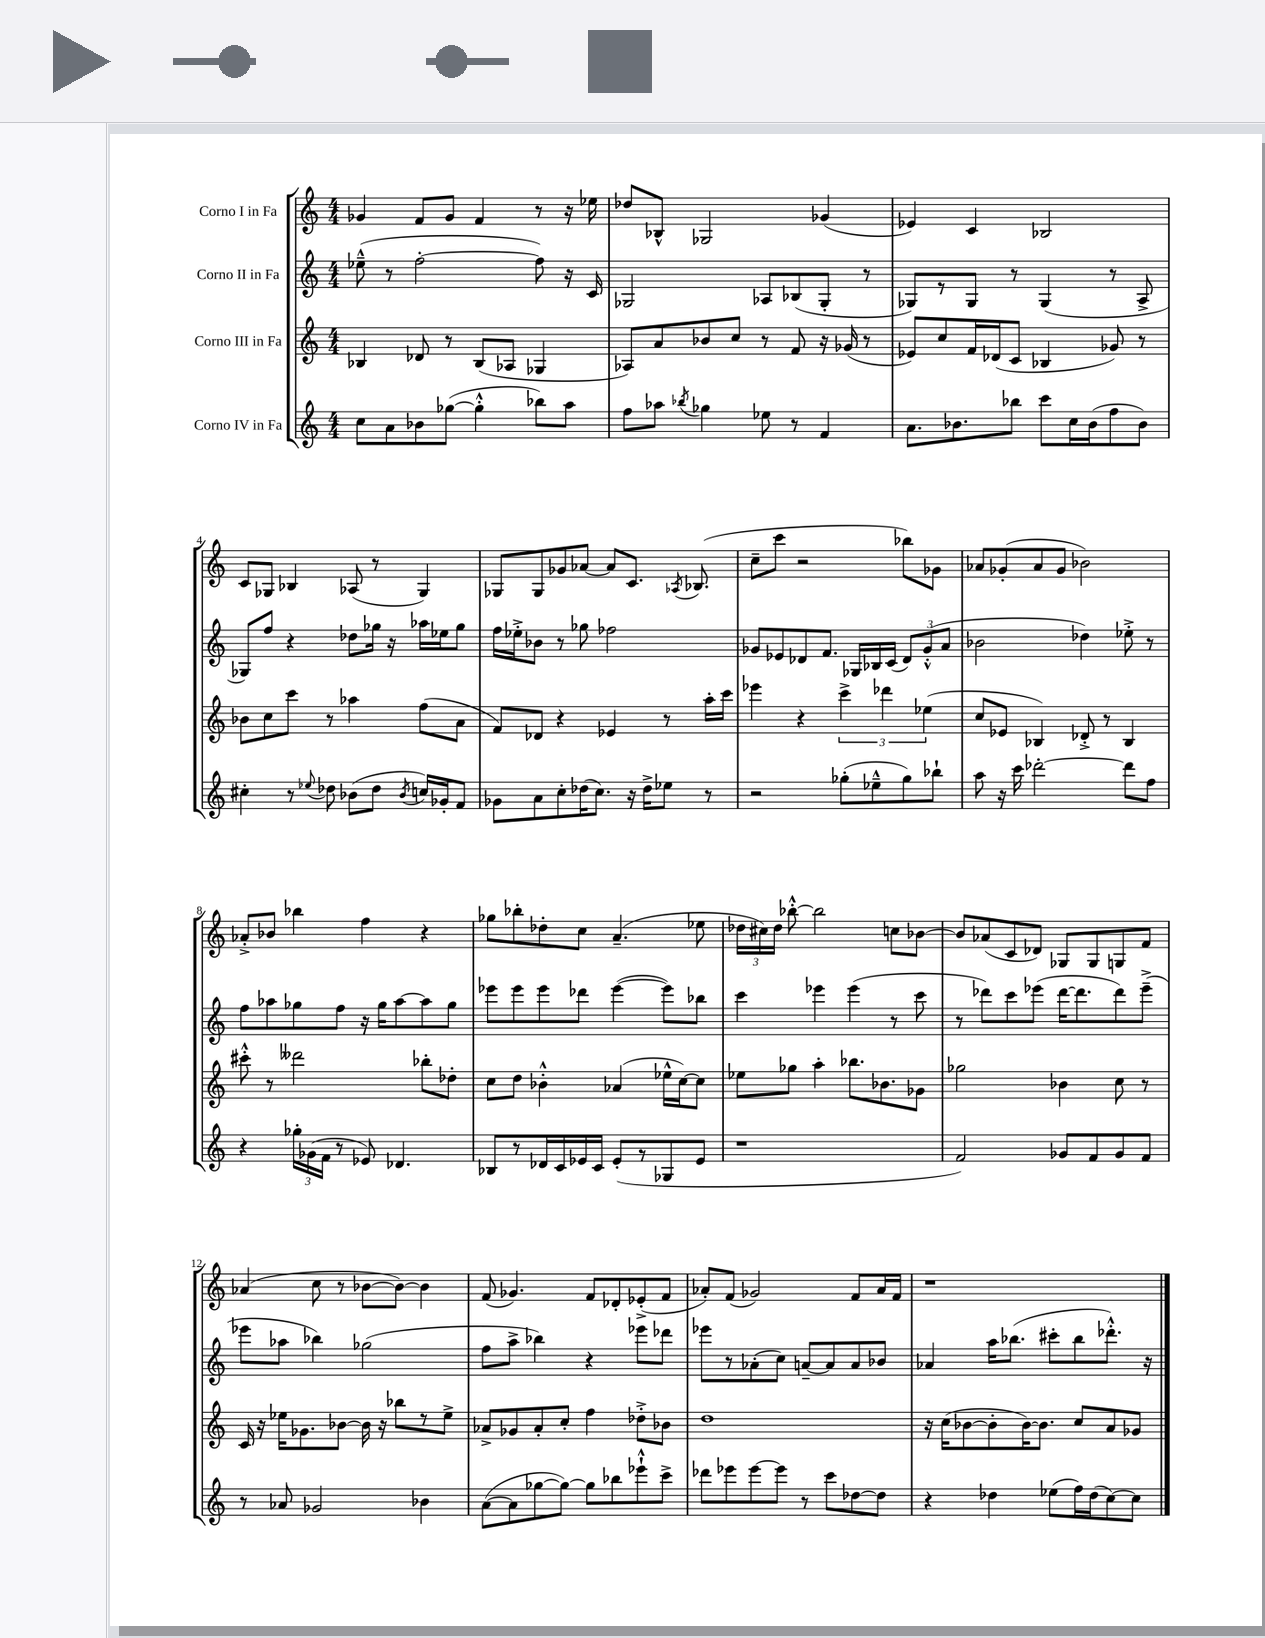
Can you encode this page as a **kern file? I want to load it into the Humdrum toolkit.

**kern	**kern	**kern	**kern
*staff4	*staff3	*staff2	*staff1
*clefG2	*clefG2	*clefG2	*clefG2
*k[]	*k[]	*k[]	*k[]
*M4/4	*M4/4	*M4/4	*M4/4
8cc	4B-	(8ee-~^^	4g-
8a	.	8r	.
8b-	8d-	[2ff'	8f
([8gg-	8r	.	8g-
4gg-'^^]	(8B-	.	4f
.	8A-	.	.
8bb-)	4G-	8ff])	8r
8aa	.	16r	16r
.	.	16c	16ee-
=	=	=	=
8ff	8A-)	2G-	8dd-
8aa-	8a	.	8B-^^
8qbb-	.	.	.
4gg-	8b-	.	2G-
.	8cc	.	.
8ee-	8r	8A-	.
8r	8f	(8B-	.
4f	16r	8G-'	(4g-
.	(16g-	.	.
.	8r	8r	.
=	=	=	=
8.a	8e-)	8G-)	4e-)
.	8cc	8r	.
8.b-	.	.	.
.	16f	8G-	4c
.	(16d-	.	.
8bb-	8c	8r	.
8ccc	4B-	(4G-	2B-
16cc	.	.	.
(16b-	.	.	.
8ff	8g-)	8r	.
8b-)	8r	8A^	.
=	=	=	=
4cc#'	8b-	8G-)	8c
.	8cc	8ff	8G-
8r	8ccc	4r	4B-
8qqee-	.	.	.
8dd-	8r	.	.
(8b-	4aa-	8dd-	(8A-
8dd-	.	16gg-	8r
.	.	16r	.
8qb-	.	.	.
16cc)	(8ff	16aa-	4G-)
16g-'	.	16ee-	.
8f	8a	8gg-	.
=	=	=	=
8g-	8f)	16ff	8G-
.	.	16ee-'^	.
8a	8d-	8b-	8G-
8cc'	4r	8r	8g-
(16dd-	.	8gg-	[8a-
8.cc)	.	.	.
.	4e-	2ff-	8a-]
16r	.	.	8.c
16dd-^	.	.	.
8ee-	8r	.	.
.	.	.	8qA-
.	.	.	(8.B-
8r	16aa'	.	.
.	16ccc	.	.
=	=	=	=
2r	4eee-	8g-	8cc~
.	.	8e-	8ccc
.	4r	8d-	2r
.	.	8.f	.
(8gg-'	6ccc^	.	.
.	.	16G-	.
8ee-~^^	.	16B-	.
.	6ddd-	.	.
.	.	(16c	.
8gg-)	.	12d-)	8bb-)
.	(6ee-	(12g-'^^	.
8bb-`	.	.	8g-
.	.	12a	.
=	=	=	=
8aa	8cc	2b-	8a-
16r	8e-	.	(8g-'
16ccc	.	.	.
[2ddd-'	4B-)	.	8a-
.	.	.	8g-
.	8d-'^	4dd-)	2b-)
.	8r	.	.
8ddd-]	4B-	8ee-'^	.
8ff	.	8r	.
=	=	=	=
4r	8ccc#'^^	8ff	8a-'^
.	8r	8aa-	8b-
24gg-'	2ddd--	8gg-	4bb-
(24g-	.	.	.
24f	.	.	.
8r	.	8ff	.
8e-)	.	16r	4ff
.	.	16gg-	.
4.d-	.	[8aa-	.
.	8bb-'	8aa-]	4r
.	8dd-'	8gg-	.
=	=	=	=
8B-	8cc	8eee-	8gg-
8r	8dd	8eee-	8bb-'
16d-	4b-'^^	8eee-	8dd-'
16c	.	.	.
16e-	.	8ddd-	8cc
16c	.	.	.
(8e-'	(4a-	([4eee-	(4.a~
8r	.	.	.
8G-	16ee-^^	8eee-])	.
.	[16cc)	.	.
8e-	8cc]	8bb-	8ee-
=	=	=	=
1r	8ee-	4ccc	24dd-
.	.	.	24cc#)
.	.	.	24dd-
.	8gg-	.	[8bb-'^^
.	4aa'	4eee-	2bb-]
.	8.bb-	(4eee-	.
.	8.b-	.	.
.	.	8r	8cc
.	8g-	8ccc	[8b-
=	=	=	=
2f)	2gg-	8r	8b-]
.	.	8ddd-)	(8a-
.	.	8ccc	8c
.	.	(8eee-	8d-)
8g-	4b-	[16ddd-	8G-
.	.	8.ddd-]	.
8f	.	.	8G-
8g-	8cc	8ddd-)	8G
8f	8r	(8eee-~^	8f
=	=	=	=
8r	16c	8eee-	(4a-
.	16r	.	.
8a-	16ee-	8aa-	.
.	8.g-	.	.
2g-	.	4bb-)	8cc
.	[8b-	.	8r
.	16b-]	(2gg-	[8b-
.	16r	.	.
.	8bb-	.	8b-_)
4b-	8r	.	4b-]
.	8ee-^	.	.
=	=	=	=
([8a	8a-^	8ff	(8f
8a]	8g-	8aa^	4.g-)
[8gg-	8a-'	4bb-)	.
8gg-_)	8cc'	.	.
8gg-]	4ff	4r	8f
8bb-	.	.	8d-'
8eee-`^^	8dd-'^	8eee-	(8e-'^
8ccc^	8b-	8ddd-	8f
=	=	=	=
8ddd-	1dd	8eee-	8a-')
8eee-	.	8r	(8f
[8eee-	.	(8a-'	2g-)
8eee-]	.	8cc)	.
8r	.	[8a~	.
8ccc	.	8a]	.
[8dd-	.	8a	8f
8dd-]	.	8b-	16a-
.	.	.	16f
=	=	=	=
4r	16r	4a-	1r
.	(16cc	.	.
.	[8b-	.	.
4dd-	8b-']	16aa	.
.	.	(8.bb-	.
.	[16b-)	.	.
.	8.b-]	.	.
(8ee-	.	8ccc#'	.
16ff)	8cc	8bb-	.
(16dd-	.	.	.
[8cc)	8a	8.ddd-'^^)	.
8cc]	8g-	.	.
.	.	16r	.
==	==	==	==
*-	*-	*-	*-
